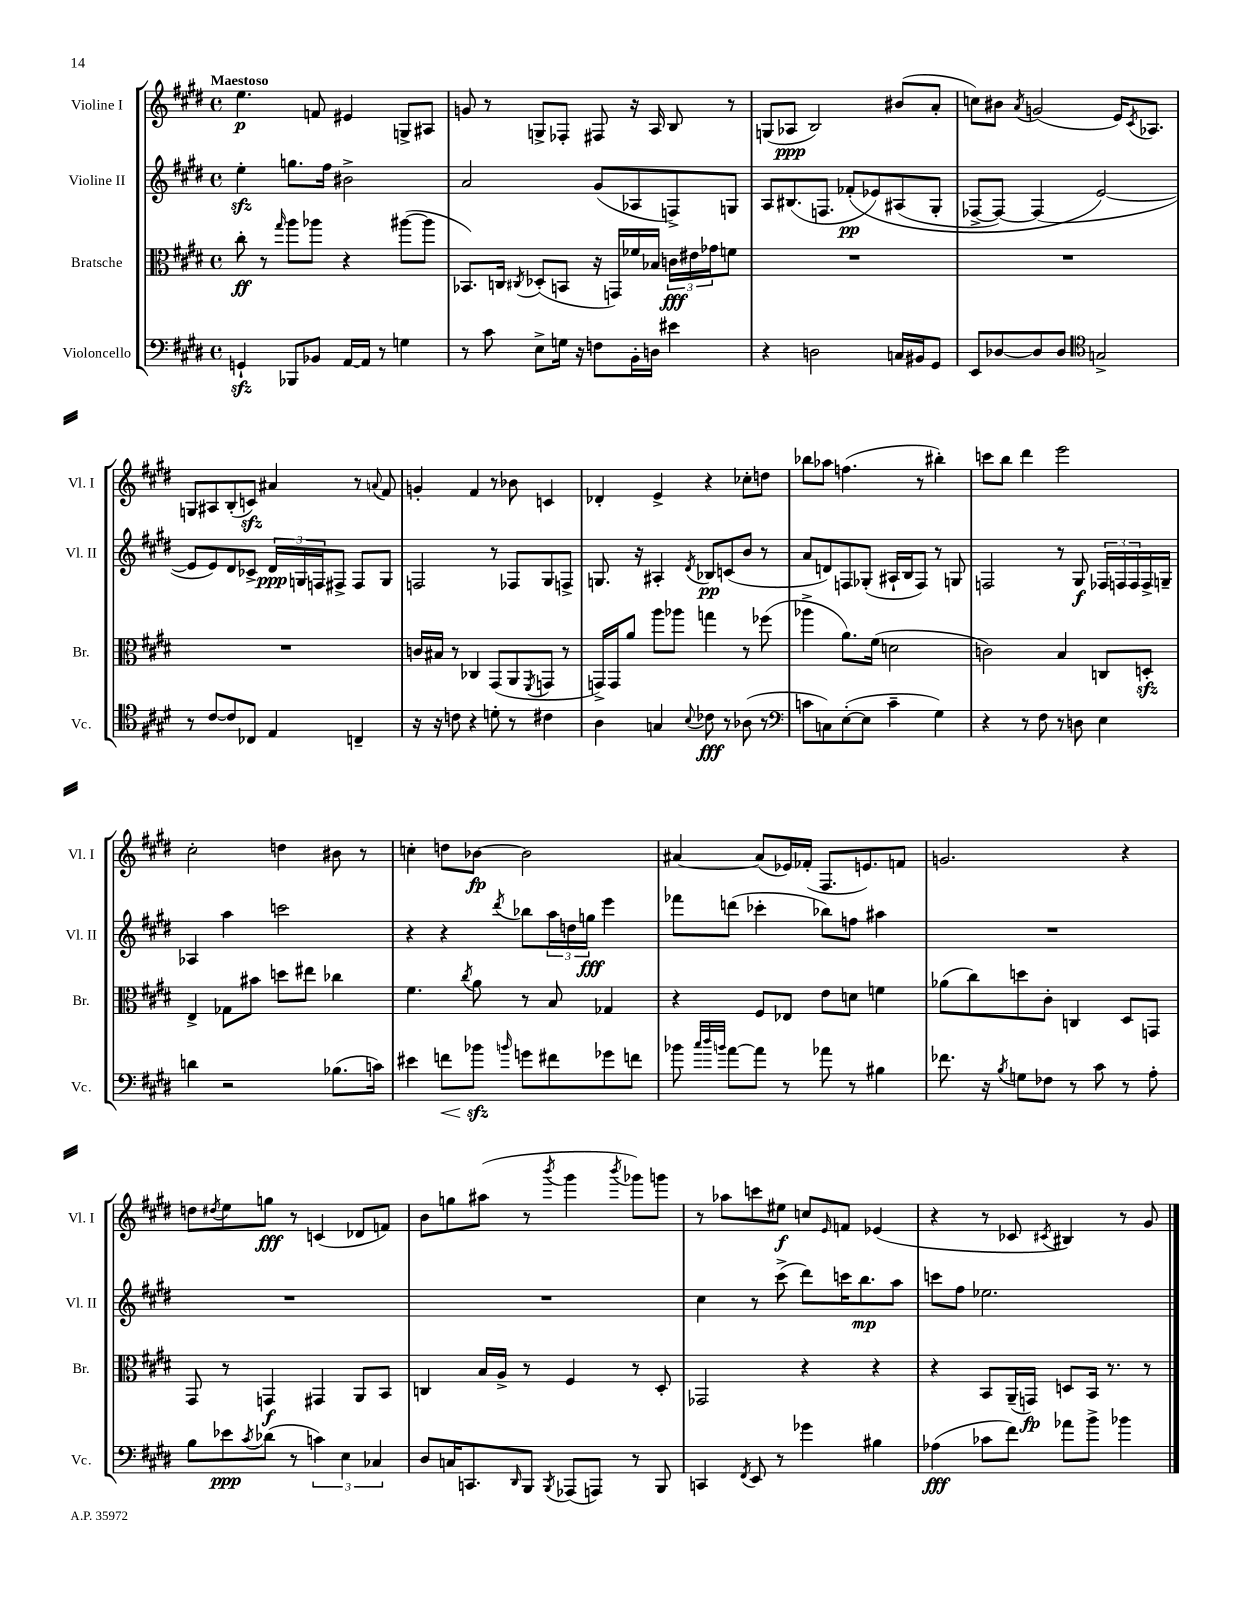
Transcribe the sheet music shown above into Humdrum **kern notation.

**kern	**dynam	**kern	**dynam	**kern	**dynam	**kern	**dynam
*part4	*part4	*part3	*part3	*part2	*part2	*part1	*part1
*staff4	*staff4	*staff3	*staff3	*staff2	*staff2	*staff1	*staff1
*I"Violoncello	*	*I"Bratsche	*	*I"Violine II	*	*I"Violine I	*
*I'Vc.	*	*I'Br.	*	*I'Vl. II	*	*I'Vl. I	*
*clefF4	*	*clefC3	*	*clefG2	*	*clefG2	*
*k[f#c#g#d#]	*	*k[f#c#g#d#]	*	*k[f#c#g#d#]	*	*k[f#c#g#d#]	*
*M4/4	*	*M4/4	*	*M4/4	*	*M4/4	*
*met(c)	*	*met(c)	*	*met(c)	*	*met(c)	*
=1	=1	=1	=1	=1	=1	=1	=1
!	!	!	!	!	!	!LO:TX:a:B:t=Maestoso	!
4GGnzz`/	.	8cc#'\	ff	4eezz'\	.	4.ee\	p
.	.	8r	.	.	.	.	.
.	.	16qqgg#/	.	.	.	.	.
8BBB-X/L	.	8aa\L	.	8.ggn\L	.	.	.
8BB-X/J	.	8aa-X\J	.	.	.	8fn/	.
.	.	.	.	16ff#\Jk	.	.	.
[16AA/LL	.	4r	.	2b#X^\	.	4e#X/	.
16AA/JJ]	.	.	.	.	.	.	.
8r	.	.	.	.	.	.	.
4Gn\	.	([8aa#X\L	.	.	.	8Gn^/L	.
.	.	8aa#\J]	.	.	.	8A#X/J	.
=2	=2	=2	=2	=2	=2	=2	=2
8r	.	8.BB-X/L)	.	2a/	.	8gn/	.
8c#\	.	.	.	.	.	8r	.
.	.	16Cn/Jk	.	.	.	.	.
.	.	8qC#X/	.	.	.	.	.
8E^\L	.	(8D-X'/L	.	.	.	8Gn^/L	.
16Gn\Jk	.	8BBn/J	.	.	.	8F-X'/J	.
16r	.	.	.	.	.	.	.
8Fn\L	.	16r	.	(8g#/L	.	8F#X/	.
.	.	16GGn/LL)	.	.	.	.	.
16BB'\L	.	16f-X/	.	8A-X/	.	16r	.
16Dn\JJ	.	16B-X/JJ	.	.	.	16A/	.
4e#X\	.	24cn\LL	fff	8Fn^/)	.	8B/	.
.	.	24e#X\	.	.	.	.	.
.	.	24g-X\J	.	.	.	.	.
.	.	8fn\J	.	8Gn/J	.	8r	.
=3	=3	=3	=3	=3	=3	=3	=3
4r	.	1r	.	8A/L	.	(8Gn/L	.
.	.	.	.	(8.B#X/	.	8A-X/J	ppp
2Dn\	.	.	.	.	.	2B/)	.
.	.	.	.	8.Fn/J	.	.	.
.	.	.	.	(8f-X'/L	pp	.	.
.	.	.	.	8e-X/)	.	.	.
16Cn/LL	.	.	.	(8A#X/	.	(8b#X/L	.
16BB#X/J	.	.	.	.	.	.	.
8GG#/J	.	.	.	8G#'/J	.	8a'/J	.
=4	=4	=4	=4	=4	=4	=4	=4
8EE/L	.	1r	.	[8F-X^/L	.	8ccn\L)	.
[8D-X/	.	.	.	8F-/J_)	.	8b#X\J	.
.	.	.	.	.	.	8qa/	.
8D-/]	.	.	.	(4F-/]	.	(2gn/	.
8D-/J	.	.	.	.	.	.	.
*clefC4	*	*	*	*	*	*	*
2Gn^/	.	.	.	[2e/)	.	.	.
.	.	.	.	.	.	16e/KL)	.
.	.	.	.	.	.	8qc#/	.
.	.	.	.	.	.	8.A-X/J	.
!!LO:LB:g=z
=5	=5	=5	=5	=5	=5	=5	=5
8r	.	1r	.	8e/L]	.	8Gn/L	.
[8c#/L	.	.	.	8e/)	.	8A#X/	.
8c#/]	.	.	.	8d#/	.	(8B'/	.
8C-X/J	.	.	.	8c-X^/J	.	8cnzz/J)	.
4E/	.	.	.	24d#/LL	ppp	4a#X/	.
.	.	.	.	24Gn/	.	.	.
.	.	.	.	24Fn/J	.	.	.
.	.	.	.	8F#X^/J	.	.	.
4Cn~/	.	.	.	8F#/L	.	8r	.
.	.	.	.	.	.	8qqan/	.
.	.	.	.	8G/J	.	8f#/	.
=6	=6	=6	=6	=6	=6	=6	=6
16r	.	16cn/LL	.	2Fn/	.	4gn'/	.
16r	.	16B#X/JJ	.	.	.	.	.
8cn\	.	8r	.	.	.	.	.
4r	.	4C-X/	.	.	.	4f#/	.
8dn'\	.	(8GG#/L	.	8r	.	8r	.
8r	.	8AA/	.	8F-X/L	.	8b-X\	.
.	.	8qFF#/	.	.	.	.	.
4c#X\	.	8GGn/J	.	8G#/	.	4cn/	.
.	.	8r	.	8Fn^/J	.	.	.
=7	=7	=7	=7	=7	=7	=7	=7
4A\	.	16GGn^/LL)	.	8.Gn/	.	4d-X'/	.
.	.	16GG/J	.	.	.	.	.
.	.	8a/J	.	.	.	.	.
.	.	.	.	16r	.	.	.
4Gn/	.	8aa\L	.	4A#X'/	.	4e^/	.
.	.	8aa-X\J	.	.	.	.	.
8qqB/	.	.	.	8qd#/	.	.	.
8c-X\	fff	4ggn\	.	8B-X/L	pp	4r	.
8r	.	.	.	(8cn/	.	.	.
(8A-X\	.	8r	.	8b/J	.	8cc-X'\L	.
8r	.	(8ff-X\	.	8r	.	8ddn\J	.
=8	=8	=8	=8	=8	=8	=8	=8
*clefF4	*	*	*	*	*	*	*
8cn\L	.	4aa-X^\	.	8a/L	.	8bb-X\L	.
8Cn\)	.	.	.	8dn/)	.	8aa-X\J	.
([8E'\	.	8.a\L)	.	8Fn/	.	(4.ffn\	.
8E\J]	.	.	.	(8G-X'/J	.	.	.
.	.	(16f#\Jk	.	.	.	.	.
4c~\	.	2dn\	.	16A#X`/LL	.	.	.
.	.	.	.	16B/J	.	.	.
.	.	.	.	8F/J)	.	8r	.
4G#\)	.	.	.	8r	.	4bb#X'\)	.
.	.	.	.	8Gn/	.	.	.
=9	=9	=9	=9	=9	=9	=9	=9
4r	.	2cn\)	.	2Fn/	.	8cccn\L	.
.	.	.	.	.	.	8bb\J	.
8r	.	.	.	.	.	4ddd#\	.
8F#\	.	.	.	.	.	.	.
8r	.	4B/	.	8r	.	2eee\	.
8Dn\	.	.	.	8G#/	f	.	.
4E\	.	8Cn/L	.	24F-X/LL	.	.	.
.	.	.	.	24Fn/	.	.	.
.	.	.	.	24F/	.	.	.
.	.	8Dnzz'/J	.	16F^/	.	.	.
.	.	.	.	16Gn~/JJ	.	.	.
!!LO:LB:g=z
=10	=10	=10	=10	=10	=10	=10	=10
4dn\	.	4E^/	.	4A-X/	.	2cc#'\	.
2r	.	8G-X\L	.	4aa\	.	.	.
.	.	8b#X\J	.	.	.	.	.
.	.	8ddn\L	.	2cccn\	.	4ddn\	.
.	.	8ee#X\J	.	.	.	.	.
(8.B-X\L	.	4cc-X\	.	.	.	8b#X\	.
.	.	.	.	.	.	8r	.
16cn\Jk)	.	.	.	.	.	.	.
=11	=11	=11	=11	=11	=11	=11	=11
4e#X\	.	4.f#\	.	4r	.	4ccn'\	.
!	!LO:HP:b	!	!	!	!	!	!
8fn\L	<	.	.	4r	.	8ddn\L	.
.	.	8qcc#/	.	.	.	.	.
8b-Xzz\J	.	8a\	.	.	.	[8b-X\J	fp
16qqbn/	.	.	.	8qddd#/	.	.	.
8gn\L	[	8r	.	8bb-X\L	.	2b-\]	.
8f#X\	.	8B/	.	24aa\L	.	.	.
.	.	.	.	24ddn\	.	.	.
.	.	.	.	24ggn\JJ	fff	.	.
8g-X\	.	4G-X/	.	4eee\	.	.	.
8fn\J	.	.	.	.	.	.	.
=12	=12	=12	=12	=12	=12	=12	=12
8b-X\	.	4r	.	8fff-X\L	.	[4a#X/	.
32qqcc#/LLL	.	.	.	.	.	.	.
32qqdd#/	.	.	.	.	.	.	.
32qqbn/JJJ	.	.	.	.	.	.	.
[8a\L	.	.	.	(8dddn\J	.	.	.
8a\J]	.	8F#/L	.	4ccc-X'\	.	(8a#/L]	.
8r	.	8E-X/J	.	.	.	16e-X/L)	.
.	.	.	.	.	.	(16f-X'/JJ	.
8a-X\	.	8e\L	.	8bb-X\L)	.	8.F#/L	.
8r	.	8dn\J	.	8ffn\J	.	.	.
.	.	.	.	.	.	8.en/)	.
4B#X\	.	4fn\	.	4aa#X\	.	.	.
.	.	.	.	.	.	8fn/J	.
=13	=13	=13	=13	=13	=13	=13	=13
8.f-X\	.	(8a-X\L	.	1r	.	2.gn/	.
.	.	8cc#\)	.	.	.	.	.
16r	.	.	.	.	.	.	.
8qB/	.	.	.	.	.	.	.
8Gn\L	.	8ddn\	.	.	.	.	.
8F-X\J	.	8c#'\J	.	.	.	.	.
8r	.	4Cn/	.	.	.	.	.
8c#\	.	.	.	.	.	.	.
8r	.	8D#/L	.	.	.	4r	.
8A'\	.	8GGn/J	.	.	.	.	.
!!LO:LB:g=z
=14	=14	=14	=14	=14	=14	=14	=14
8B\L	.	8GG#/	.	1r	.	8ddn\L	.
.	.	.	.	.	.	8qdd#X/	.
8e-X\	ppp	8r	.	.	.	8ee\	.
8qc#/	.	.	.	.	.	.	.
(8d-X\J	.	4GGn/	f	.	.	8ggn\J	fff
8r	.	.	.	.	.	8r	.
6cn\)	.	4GG#X/	.	.	.	(4cn/	.
6E\	.	.	.	.	.	.	.
.	.	8AA/L	.	.	.	8d-X/L	.
6C-X/	.	.	.	.	.	.	.
.	.	8BB/J	.	.	.	8fn/J)	.
=15	=15	=15	=15	=15	=15	=15	=15
8D#/L	.	4Cn/	.	1r	.	8b\L	.
16Cn/K	.	.	.	.	.	8ggn\	.
8.CCn/	.	.	.	.	.	.	.
.	.	16B/LL	.	.	.	(8aa#X\J	.
.	.	16A^/JJ	.	.	.	.	.
16qqDD#/	.	.	.	.	.	.	.
8BBB/J	.	8r	.	.	.	8r	.
8qBBB/	.	.	.	.	.	8qbbb/	.
(8AAA-X/L	.	4F#/	.	.	.	4ggg#\	.
8AAAn/J)	.	.	.	.	.	.	.
.	.	.	.	.	.	8qbbb/	.
8r	.	8r	.	.	.	8ggg-X\L)	.
8BBB/	.	8D#'/	.	.	.	8gggn\J	.
=16	=16	=16	=16	=16	=16	=16	=16
4CCn/	.	2GG-X/	.	4cc#\	.	8r	.
.	.	.	.	.	.	8aa-X\L	.
8qFF#/	.	.	.	.	.	.	.
8EE/	.	.	.	8r	.	8cccn\	.
8r	.	.	.	(8ccc#^\	.	8ee#X\J	f
4g-X\	.	4r	.	8ddd#\L)	.	8ccn/L	.
.	.	.	.	.	.	16qqe/	.
.	.	.	.	16cccn\K	.	8fn/J	.
.	.	.	.	8.bb\	mp	.	.
4B#X\	.	4r	.	.	.	(4e-X/	.
.	.	.	.	8aa\J	.	.	.
=17	=17	=17	=17	=17	=17	=17	=17
(4A-X\	fff	4r	.	8cccn\L	.	4r	.
.	.	.	.	8ff#\J	.	.	.
8c-X\L	.	8BB/L	.	2.ee-X\	.	8r	.
8f#\J)	.	(16AA~/L	.	.	.	8c-X/	.
.	.	16GGn/JJ)	fp	.	.	.	.
.	.	.	.	.	.	8qc#X/	.
8a-X\L	.	8Dn/L	.	.	.	4B#X/)	.
8b^\J	.	16BB/Jk	.	.	.	.	.
.	.	8.r	.	.	.	.	.
4b-X\	.	.	.	.	.	8r	.
.	.	8r	.	.	.	8g#/	.
==	==	==	==	==	==	==	==
*-	*-	*-	*-	*-	*-	*-	*-
